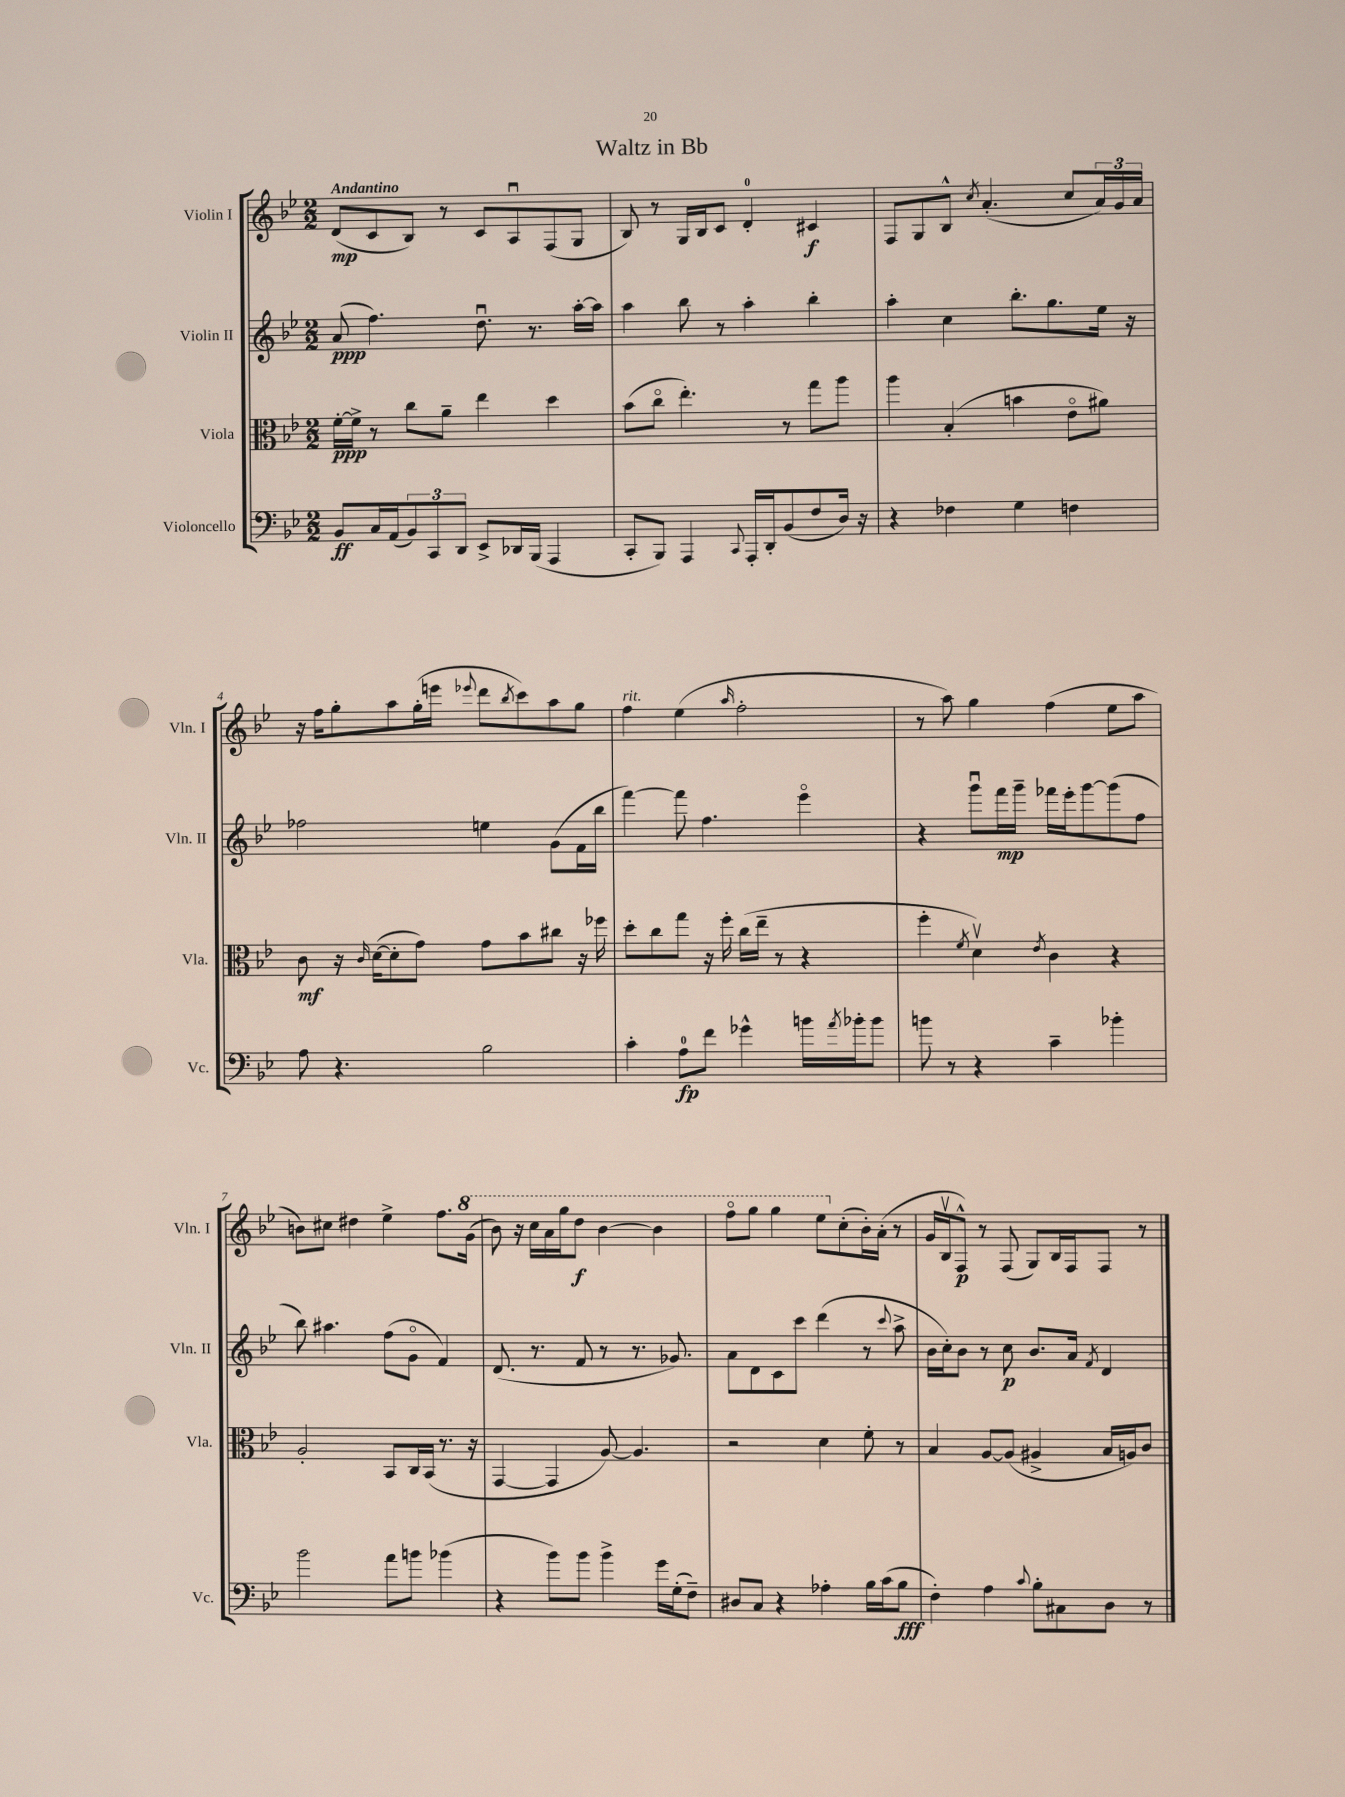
\header { title = "Waltz in Bb" }
<<
\new StaffGroup <<
\new Staff = "s0" \with { instrumentName = "Violin I" shortInstrumentName = "Vln. I" } {
    \clef treble \key bes \major \numericTimeSignature \time 2/2 \tempo "Andantino"
    d'8\mp( c'8 bes8) r8 c'8 a8\downbow f8( g8 |
    bes8) r8 g16 bes16 c'8 d'4-0-. cis'4\f |
    f8 g8 bes8-^ \acciaccatura { c''8 } a'4.-.( c''8 \tuplet 3/2 { a'16) g'16 a'16 } |
    r16 f''16 g''8-. a''8 g''16-.( e'''16 \appoggiatura { ees'''8 } d'''8 \acciaccatura { bes''8 } c'''8) a''8 g''8 |
    f''4^\markup { \italic "rit." } ees''4( \grace { a''16 } f''2-. |
    r8 a''8) g''4 f''4( ees''8 a''8 |
    b'8) cis''8 dis''4 ees''4-> f''8. \ottava #1 g''16( |
    bes''8) r16 c'''16 a''16 g'''16 d'''8\f bes''4~ bes''4 |
    f'''8\flageolet g'''8 g'''4 ees'''8 \ottava #0 c''8-.( bes'16-.) a'16-.( r8 |
    g'16 bes16\upbow f8-^\p) r8 f8( g8) bes16 f16 f8 r8 \bar "|." |
}
\new Staff = "s1" \with { instrumentName = "Violin II" shortInstrumentName = "Vln. II" } {
    \clef treble \key bes \major \numericTimeSignature \time 2/2
    a'8\ppp( f''4.) d''8.\downbow r8. a''16~-. a''16 |
    a''4 bes''8 r8 a''4-. bes''4-. |
    a''4-. c''4 bes''8.-. g''8. ees''16 r16 |
    fes''2 e''4 g'8( f'16 bes''16 |
    f'''4~) f'''8 f''4. ees'''4\flageolet |
    r4 g'''8\downbow f'''16\mp g'''16-- fes'''16 ees'''16-. g'''8~ g'''8( f''8 |
    bes''8) ais''4. f''8( g'8\flageolet f'4) |
    d'8.( r8. f'8 r8 r8. ges'8.) |
    a'8 d'8 c'8 c'''8 d'''4( r8 \appoggiatura { c'''8 } a''8-> |
    bes'16 c''16-.) bes'8 r8 c''8\p bes'8. a'16 \acciaccatura { f'8 } d'4 \bar "|." |
}
\new Staff = "s2" \with { instrumentName = "Viola" shortInstrumentName = "Vla." } {
    \clef alto \key bes \major \numericTimeSignature \time 2/2
    f'16~-.\ppp f'16-> r8 c''8 a'8-- ees''4 d''4 |
    bes'8( c''8\flageolet ees''4.-.) r8 g''8 a''8 |
    a''4 bes4-.( b'4 ees'8\flageolet ais'8) |
    c'8\mf r16 \grace { c'16 } d'16~( d'8-. g'8) g'8 bes'8 cis''8 r16 fes''16 |
    d''8-. c''8 g''8 r16 f''16-. c''16( ees''16-- r8 r4 |
    f''4-. \acciaccatura { f'8 } d'4\upbow) \acciaccatura { ees'8 } c'4 r4 |
    a2-. bes,8 c16 bes,16( r8. r16 |
    g,4~ g,4 a8~) a4. |
    r2 d'4 f'8-. r8 |
    bes4 a8~ a8( ais4-> bes16 a16) c'8 \bar "|." |
}
\new Staff = "s3" \with { instrumentName = "Violoncello" shortInstrumentName = "Vc." } {
    \clef bass \key bes \major \numericTimeSignature \time 2/2
    bes,8\ff c16 a,16( \tuplet 3/2 { bes,8) c,8 d,8 } ees,8-> des,16 bes,,16( a,,4 |
    c,8-. bes,,8) a,,4 \appoggiatura { c,8 } a,,16-. d,16-. bes,8( f8 d16) r16 |
    r4 fes4 g4 f4 |
    a8 r4. bes2 |
    c'4-. a8-0\fp f'8 ges'4-^ b'16 \acciaccatura { a'8 } bes'16-. bes'8 |
    b'8 r8 r4 c'4-- bes'4-. |
    bes'2 a'8 b'8 bes'4( |
    r4 bes'8) bes'8 bes'4-> g'16 g16-.( f8--) |
    dis8 c8 r4 aes4-. bes16 c'16( bes8\fff |
    f4-.) a4 \appoggiatura { c'8 } bes8-. cis8 d8 r8 \bar "|." |
}
>>
>>
